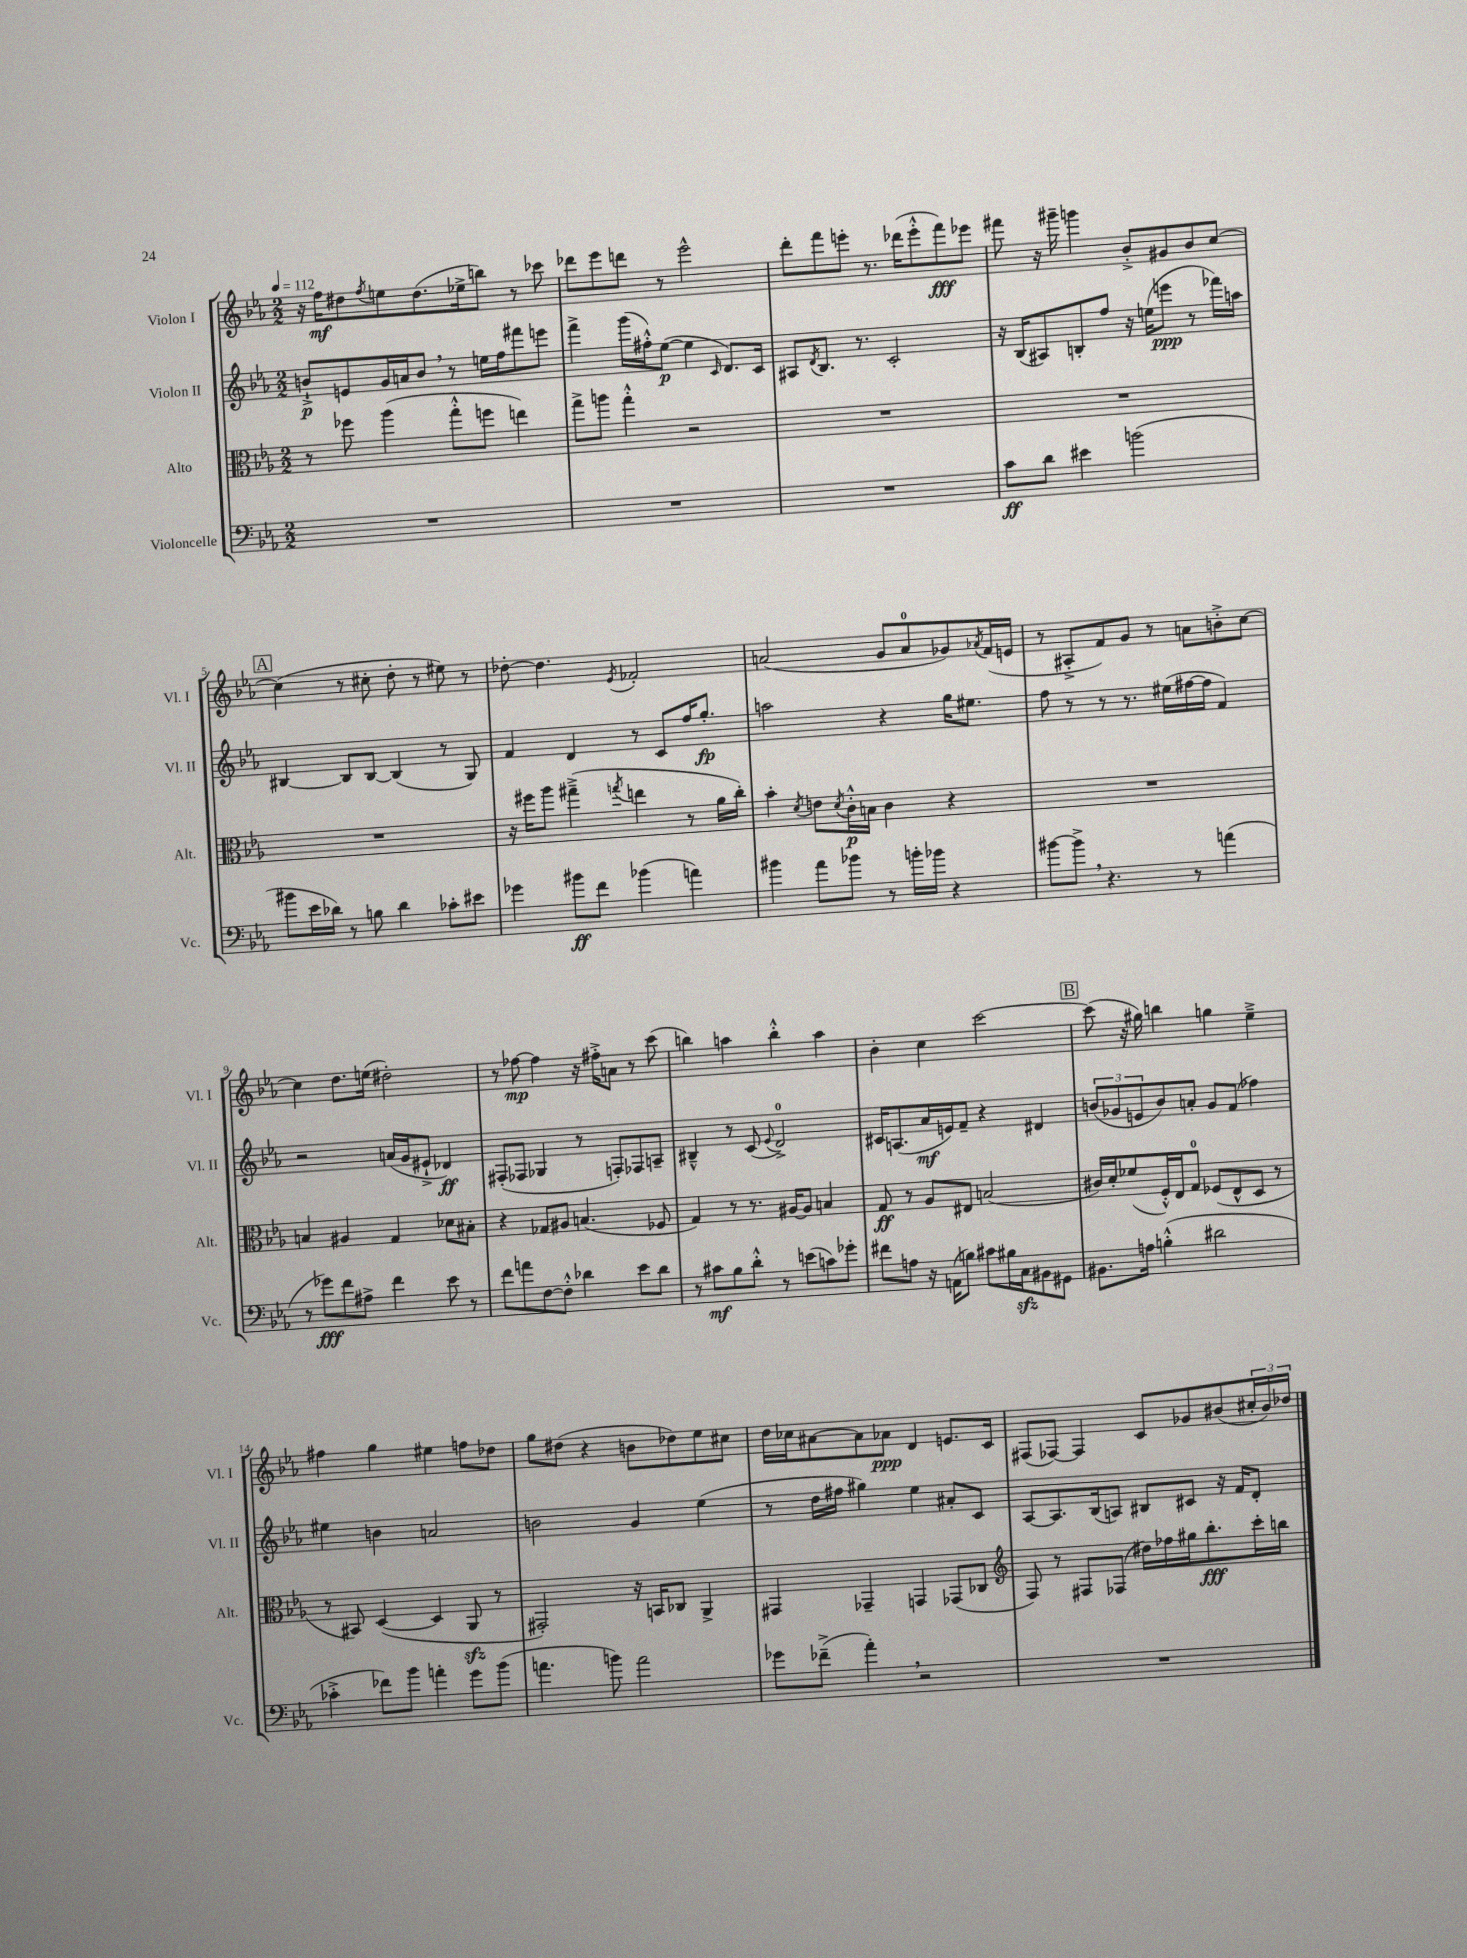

**kern	**kern	**kern	**kern
*staff4	*staff3	*staff2	*staff1
*clefF4	*clefC3	*clefG2	*clefG2
*k[b-e-a-]	*k[b-e-a-]	*k[b-e-a-]	*k[b-e-a-]
*M2/2	*M2/2	*M2/2	*M2/2
*MM112	*MM112	*MM112	*MM112
1r	8r	8b`^/L	16r
.	.	.	16ff\LK
.	8ff-\	8e/	8dd#\
.	.	.	8qff/
.	(4aa-\	16g/L	8ee\
.	.	16a/J	.
.	.	8b/J	(8.dd#\
.	8gg'^^\L	8r	.
.	.	.	16ee-^\k
.	8ff\J	16ee\LL	8bb\J)
.	.	16ff\J	.
.	4ee\)	8fff#\	8r
.	.	8eee\J	8ccc-\
=	=	=	=
1r	8gg^\L	4fff^\	8ddd-\L
.	8aa\J	.	8eee-\
.	4gg'^^\	(16ggg\LL	8ddd\J
.	.	16ff#'^^\J)	.
.	.	([8ee-\J	8r
.	2r	4ee-\]	2eee-^^\
.	.	16qqc/	.
.	.	8.d/L)	.
.	.	16c/Jk	.
=	=	=	=
1r	1r	8A#/L	8ddd'\L
.	.	8qd/	.
.	.	8.B-/J	8fff\
.	.	.	8eee'\J
.	.	8.r	.
.	.	.	8.r
.	.	2c'/	.
.	.	.	(16ddd-\LK
.	.	.	8eee'^^\
.	.	.	8fff\)
.	.	.	8eee-\J
=	=	=	=
8c\L	1r	16r	8fff#\
.	.	(16B-/LK	.
8d\J	.	8A#/)	16r
.	.	.	16ggg#~\
4e#\	.	8B'/	4ggg\
.	.	8ff/J	.
(2b\	.	16r	8b-'^/L
.	.	(16ee\LK	.
.	.	8eee\J	8g#/
.	.	8r	8b-/
.	.	16fff-\LL)	[8cc/J
.	.	16aa\JJ	.
=	=	=	=
8b#\L	1r	[4B#/	(4cc\]
16e-\L	.	.	.
16d-\JJ)	.	.	.
8r	.	8B#/]L	8r
8B\	.	[8B#/J	8cc#'\
4d-\	.	(4B#/]	8dd'\
.	.	.	8r
8c-'\L	.	8r	8ee#\)
8e#\J	.	8G/)	8r
=	=	=	=
4g-\	16r	4f/	[8dd-'\
.	16ff#\LK	.	.
.	8aa-\J	.	4.dd-\]
8b#\L	(4gg#~^\	4d/	.
8f\J	.	.	.
.	8qgg/	.	8qe-/
(4b-\	4ee\	8r	2f-'/
.	.	8c/L	.
4a\)	8r	16ff/K	.
.	.	8.gg'/J	.
.	16a-\LL	.	.
.	16cc'\JJ)	.	.
=	=	=	=
4b#\	4b-'\	2aa\	(2a/
.	8qd/	.	.
8a-\L	8e\L	.	.
.	8qd/	.	.
8b-\J	16c'^^\L	.	.
.	16B\JJ	.	.
8r	4c\	4r	8g/L
16b'\LL	.	.	8a/
16b-\JJ	.	.	.
4r	4r	16gg\LK	8g-/)
.	.	8.ee#\J	.
.	.	.	8qa-/
.	.	.	(16f/L
.	.	.	16e/JJ
=	=	=	=
[8b#\L	1r	8ff\	8r
8b#^\]J	.	8r	8A#'^/L
4.r	.	8r	8f/)
.	.	8.r	8g/J
.	.	.	8r
.	.	(16ee#\LL	.
8r	.	[16ff#\	8a\L
.	.	16ff#\]JJ	.
(4a\	.	4f/)	8b'^\
.	.	.	[8cc\J
=	=	=	=
8r	4B/	2r	4cc\]
8g-\L)	.	.	.
8f\	4A#/	.	8.dd\L
8A#^\J	.	.	.
.	.	.	(16ee\Jk
4f\	4G/	(16a/LL	2dd#'\)
.	.	16g/J	.
.	.	8e#`^/J	.
8e-\	8d-\L	4d-/)	.
8r	8B#'\J	.	.
=	=	=	=
8f\L	4r	(8F#'/L	8r
8a\	.	8F-/J	[8ff-\
[8F\	8G-/L	4G-/	4ff-\]
8F'^^\]J	8A#/J	.	.
4d-\	(4.B/	8r	16r
.	.	.	16ff#'^\LK
.	.	8F'/L)	8a\J
8e-\L	.	8F-/	8r
8d-\J	8F-/	8A~/J	(8ccc\
=	=	=	=
8r	4G/)	4B#~^^/	4bb\)
8c#\L	.	.	.
8B-\	8r	8r	4aa\
8d'^^\J	8.r	(8c/	.
.	.	8qqe-/	.
8r	.	2d^/)	4bb'^^\
.	[16A#/LK	.	.
(8e\L	8A#/]J	.	.
8c\)	4B/	.	4aa\
8g-'\J	.	.	.
=	=	=	=
8f#\L	8G/	16c#/LK	4b-'\
.	.	(8.A/	.
8A\J	8r	.	.
16r	8A-/L	16a-/L	4cc\
(16AA\LK	.	16e/J)	.
8B\J)	8E#/J	8f~/J	.
8c#\L	(2B/	4r	[2ccc\
16B#\L	.	.	.
16C\J	.	.	.
8BB#\	.	4d#/	.
8GG#\J	.	.	.
=	=	=	=
8.BB#\L	16c#/LL)	(12b/L	(8ccc\]
.	16d'/J	.	.
.	.	12g-/	.
.	(8f-/	.	16r
.	.	12e/	.
16A\Jk	.	.	16gg#\)
(4B'^^\	16F'^^/L)	8b/)	4bb\
.	16E-/J	.	.
.	8G/J	8a'/J	.
2d#\	(8F-/L	8g-/L	4gg\
.	8E-^^/	(8f/J	.
.	8D/J	4ff-\)	4ee-~^\
.	8r	.	.
=	=	=	=
4c-'^\	8r	4ee#\	4ff#\
.	8BB#/)	.	.
8f-\L)	([4D/	4b\	4gg\
8b-\J	.	.	.
4a'\	4D/]	2a/	4ee#\
8g\L	8AA-/	.	8ff\L
(8b-\J	8r	.	8dd-\J
=	=	=	=
4.a\	2GG#'/)	2b\	8gg\L
.	.	.	(8dd#\J
.	.	.	4r
8b\)	.	.	.
2a\	16r	4g/	8b\L
.	16BB/LK	.	.
.	8C-/J	.	8dd-\)
.	4AA-^/	(4ee-\	8ee-\
.	.	.	8cc#\J
=	=	=	=
8g-\L	4GG#/	8r	16dd\LL
.	.	.	16cc-\J
(8f-~^\J	.	16dd\LL	[8a#\
.	.	16ff#\JJ	.
4a-'\)	4GG-~/	4gg#\)	8a#\]
.	.	.	8a-\J
2r	4GG/	4ee-\	4d/
.	(8GG-/L	8a#'/L	8.e/L
.	8C-/J	8c/J	.
.	.	.	16c/Jk
=	=	=	=
*	*clefG2	*	*
1r	8F/)	[8A-/L	(8F#/L
.	8r	8.A-/]	[8F-/J)
.	8F#/L	.	4F-/]
.	.	(16B-/k	.
.	(8F-/J	8A/J)	.
.	16dd#\LL)	8B#/L	8c/L
.	16ff-\	.	.
.	16gg#\J	8c#/J	8g-/
.	8.bb-'\	.	.
.	.	16r	(8b#/
.	.	16f/LK	.
.	16ccc'\L	8d'/J	24cc#'/L
.	.	.	24b#/)
.	16bb\JJ	.	.
.	.	.	24dd-/JJ
==	==	==	==
*-	*-	*-	*-
